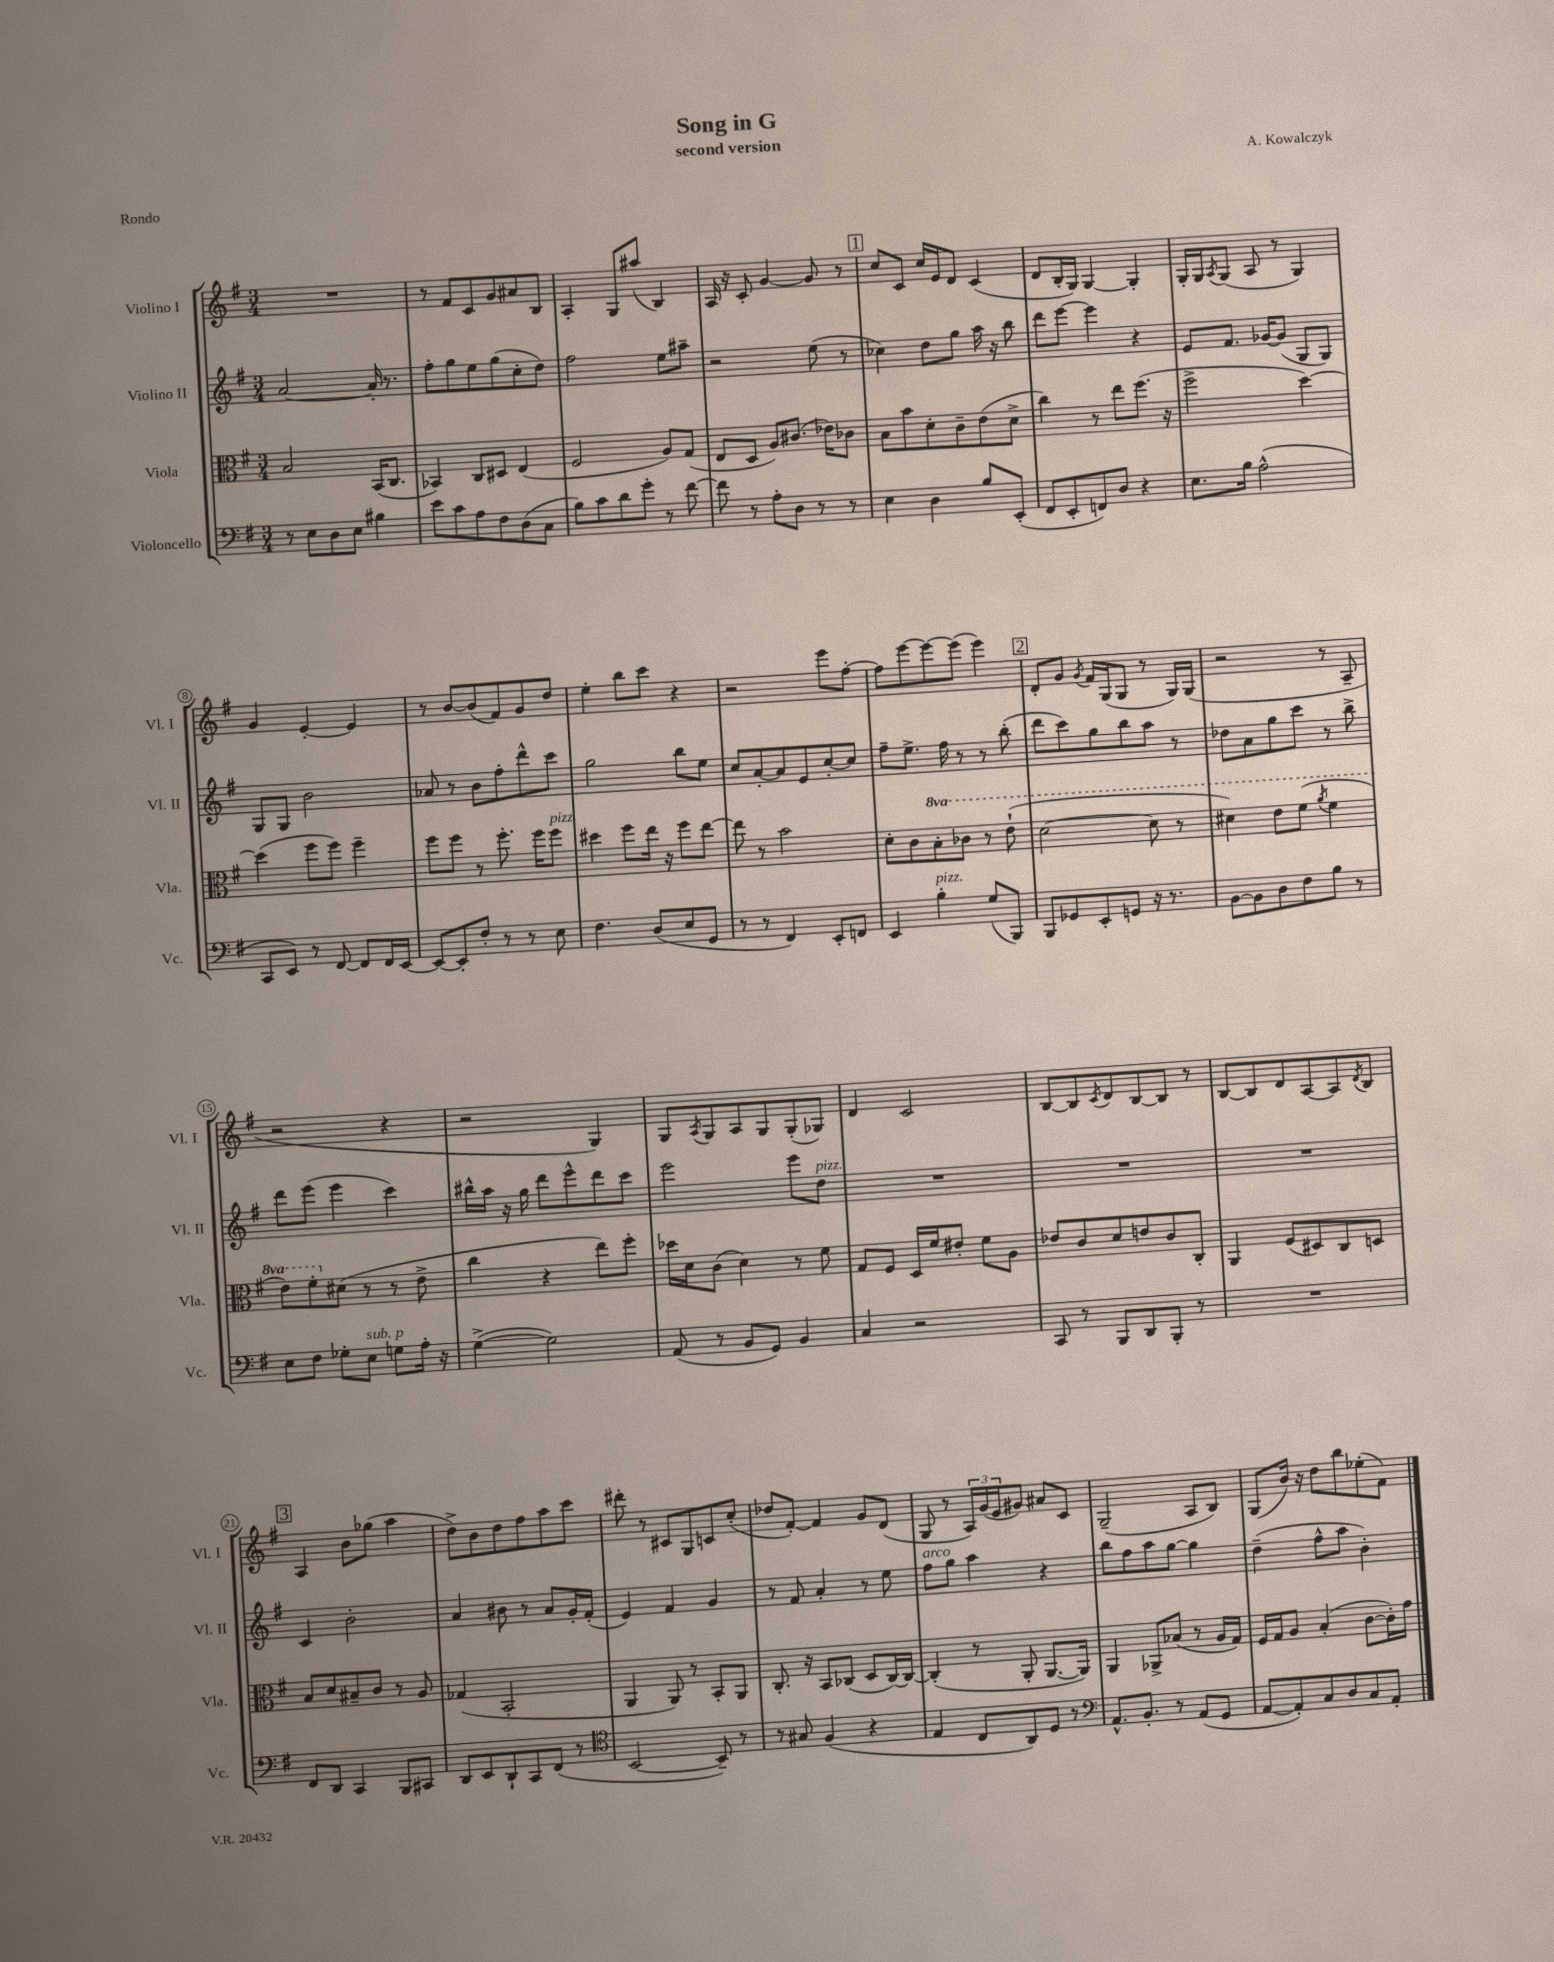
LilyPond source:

\header { title = "Song in G" composer = "A. Kowalczyk" subtitle = "second version" piece = "Rondo" }
<<
\new StaffGroup <<
\new Staff = "s0" \with { instrumentName = "Violino I" shortInstrumentName = "Vl. I" } {
    \clef treble \key g \major \numericTimeSignature \time 3/4
    R2. |
    r8 fis'8 c'8 g'8 ais'8 b8 |
    a4-. g8 ais''8( b4) |
    a16 r16 c'8-. g'4~ g'8 r8 |
    \mark \markup { \box "1" } c''8 c'8 c''16 e'16 d'8 c'4( |
    d'8 b16-. g16) g4~ g4-. |
    g16-. g16 \acciaccatura { a8 } g8( a8 r8 g4) |
    g'4 e'4~-. e'4 |
    r8 b'8~ b'8( fis'8) g'8 d''8 |
    e''4-. b''8 c'''8 r4 |
    r2 e'''8 fis''8~-. |
    fis''8 e'''8~ e'''8~ e'''8( e'''4) |
    \mark \markup { \box "2" } d'8-. g'8 \acciaccatura { g'8 } fis'16 g16( g8 r8 g16) g16( |
    r2 r8 a8-- |
    r2 r4 |
    r2 g4) |
    g8 \acciaccatura { a8 } g8 a8 g8 g8-.( ges8) |
    d'4 c'2 |
    b8~ b8 \acciaccatura { c'8 } d'8 b8~ b8 r8 |
    b8~ b8 d'8 a8~ a8 \acciaccatura { d'8 } b8 |
    \mark \markup { \box "3" } a4 b'8 ges''8( a''4 |
    d''8->) b'8 d''8 fis''8 a''8 c'''8 |
    dis'''8-. r8 cis'8 g8 c'8 c''8-.( |
    des''8 fis'8~-.) fis'4 g'8 d'8( |
    g8 r8 \tuplet 3/2 { a16) g'16( e'16 } gis'8) ais'8 c'8 |
    g2--( a8 b8) |
    g8( b'16) r16 d''8 b''8 ees''8-.( fis'8) \bar "|." |
}
\new Staff = "s1" \with { instrumentName = "Violino II" shortInstrumentName = "Vl. II" } {
    \clef treble \key g \major \numericTimeSignature \time 3/4
    a'2~ a'16-. r8. |
    fis''8-. g''8 e''8 g''8( c''8-. d''8) |
    fis''2 e''8 ais''8-- |
    r2 e''8( r8 |
    \mark \markup { \box "1" } ces''4) d''8 g''8 a''16 r16 b''8 |
    d'''8 e'''8~ e'''4 r4 |
    e'8 fis'8. ges'16~ ges'8( g8 g8) |
    g8 g8 b'2 |
    aes'8 r8 b'8 fis''8-. d'''8-^ c'''8 |
    g''2 b''8 e''8 |
    c''8 a'8~-. a'8 e'8 c''8~-. c''8 |
    fis''8-- e''8.-> fis''16 r8 r8 b''8-.( |
    \mark \markup { \box "2" } d'''8 c'''8) g''8 b''8 a''8 r8 |
    des''8 a'8 g''8 c'''8 r8 b''8-> |
    d'''8 e'''8( e'''4 c'''4) |
    bis''16-^ a''16 r16 g''16 d'''8 e'''8-^ d'''8 c'''8 |
    e'''2 e'''8 d''8^\markup { \italic "pizz." } |
    R2. |
    R2. |
    R2. |
    \mark \markup { \box "3" } c'4 b'2-. |
    a'4 bis'8 r8 a'8 g'16-. fis'16-.( |
    e'4) fis'4 g'4 |
    r8 fis'8 a'4-. r8 e''8 |
    fis''8^\markup { \italic "arco" } g''8 a''4 r4 |
    b''8 fis''8 a''8 g''8~ g''4 |
    d''4--( fis''8-^ a''8 b'4-.) \bar "|." |
}
\new Staff = "s2" \with { instrumentName = "Viola" shortInstrumentName = "Vla." } {
    \clef alto \key g \major \numericTimeSignature \time 3/4 \set Staff.ottavationMarkups = #ottavation-simple-ordinals
    b2 b,16( c8. |
    bes,4) c8 dis8 e4( |
    fis2 a8) g8( |
    e8 d8 a8) cis'8.( ees'16) ces'8 |
    \mark \markup { \box "1" } b8 b'8 d'8-. c'8-- e'8( d'8-> |
    c''4) r8 e''8 fis''8.( r16 |
    fis''2-> d''4~) |
    d''4( fis''8 fis''8) fis''4-- |
    fis''8 fis''8 r8 fis''8.-. fis''16 fis''8^\markup { \italic "pizz." } |
    dis''4 fis''8 e''16 r16 fis''8 e''8~ |
    e''8 r8 b'2 |
    d'8-. c'8 \ottava #1 b'8-. ces''8 r8 e''8-!( |
    \mark \markup { \box "2" } d''2~ d''8 r8 |
    dis''4) e''8 fis''8( \acciaccatura { a''8 } fis''4 |
    e''8) fis''8-. \ottava #0 dis'8( r8 r8 e'8-> |
    c''4 r4 e''8) fis''8-. |
    des''16 d'16 c'8( d'4) r8 fis'8 |
    g8 fis8 d16 fis'16 eis'8-. fis'8 a8 |
    ees'8 c'8 d'8 e'8 c'8 c8-. |
    a,4 fis8( dis8) c8 d8 |
    \mark \markup { \box "3" } b8 d'8 bis8-- c'8 r8 a8 |
    ges4( b,2-. |
    a,4 a,8) r8 b,8-. a,8 |
    c8.-. r16 b,8 ces8( d8 ces16~) ces16~ |
    ces4-.( r8 a,8-. a,8.~ a,16) |
    a,4 aes,8-> bes8( r8 a16 g16) |
    fis16 g16 a8 b4-.( c'8~ c'16-.) g'16 \bar "|." |
}
\new Staff = "s3" \with { instrumentName = "Violoncello" shortInstrumentName = "Vc." } {
    \clef bass \key g \major \numericTimeSignature \time 3/4
    r8 e8 d8 e8 bis4 |
    e'8 c'8 a8 fis8 d8( c8 |
    b8) c'8 d'8 g'8-. r8 fis'8~ |
    fis'8 r8 a8-. d8 r8 r8 |
    \mark \markup { \box "1" } e4 d4 b8 e,8-.( |
    fis,8 e,8-. f,8) d8 r4 |
    e8. b16 a2-^( |
    c,8 e,8) r8 fis,8~ fis,8 fis,16 e,16~ |
    e,8~ e,8-. fis8-. r8 r8 e8 |
    fis4. d8( e8 g,8 |
    r8 r8 fis,4) e,8-. f,8 |
    e,4 b4-.^\markup { \italic "pizz." } g8( b,,8) |
    \mark \markup { \box "2" } b,,8 ges,8 e,8-. g,8 r16 r8. |
    b,8~ b,8 d8 fis8 b8 r8 |
    e8 fis8 ges8-. e8^\markup { \italic "sub. p" } g8 a16-. r16 |
    g4~->( g2) |
    a,8( r8 b,8 g,8) b,4 |
    c4 r2 |
    c,8 r8 b,,8 d,8 b,,8-. r8 |
    R2. |
    \mark \markup { \box "3" } fis,8 d,8 c,4 b,,8 cis,8 |
    d,8 e,8 d,8-! c,8 fis,8( r8 |
    \clef tenor b,2~ b,8--) r8 |
    r8 gis8 fis4( r4 |
    e4 c8 a,8) d8 r8 |
    \clef bass a,8.-^ b,8.-. r8 a,8( g,8 |
    a,8~ a,8-.) c8 d8 c8 a,8-. \bar "|." |
}
>>
>>
\layout { \context { \Score \override BarNumber.stencil = #(make-stencil-circler 0.1 0.3 ly:text-interface::print) } }
